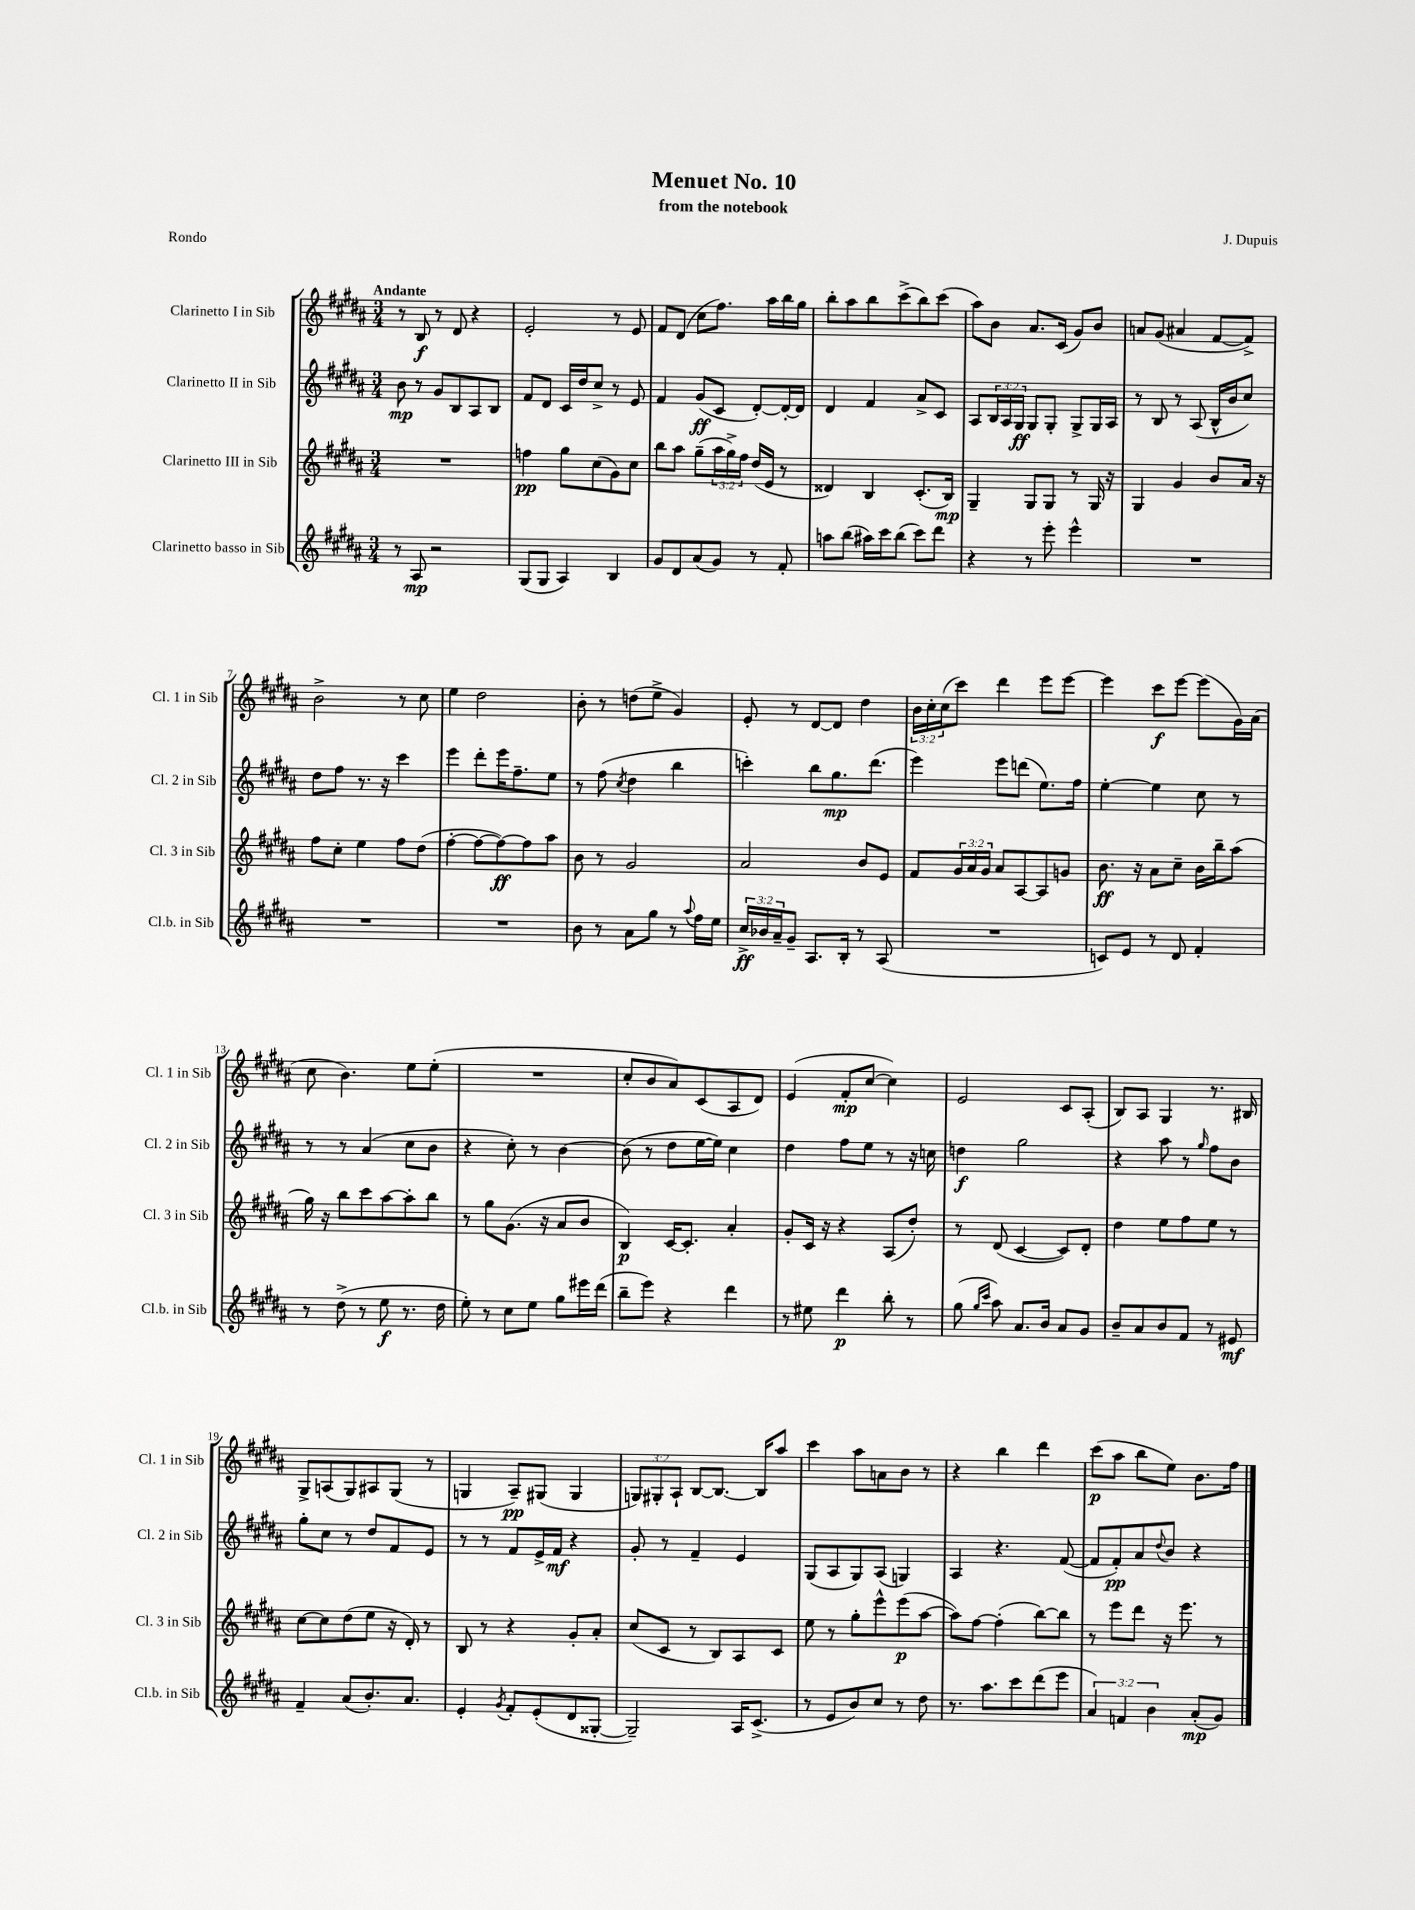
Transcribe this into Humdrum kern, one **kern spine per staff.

**kern	**kern	**kern	**kern
*staff4	*staff3	*staff2	*staff1
*clefG2	*clefG2	*clefG2	*clefG2
*k[f#c#g#d#a#]	*k[f#c#g#d#a#]	*k[f#c#g#d#a#]	*k[f#c#g#d#a#]
*M3/4	*M3/4	*M3/4	*M3/4
8r	2.r	8b\	8r
8A#/	.	8r	8B/
2r	.	8g#/L	8r
.	.	8B/	8d#/
.	.	8A#/	4r
.	.	8B/J	.
=	=	=	=
(8G#/L	4ff\	8f#/L	2e'/
8G#/J	.	8d#/J	.
4A#/)	8gg#\L	16c#/LL	.
.	.	16dd#/J	.
.	(8cc#\	8cc#^/J	.
4B/	8g#\)	8r	8r
.	8cc#\J	8e/	8e/
=	=	=	=
8g#/L	8bb\L	4f#/	8f#/L
8d#/	8aa#\J	.	(8d#/J
(8a#/	(8gg#~\L	(8g#/L	8cc#\L
8g#/J)	24aa#\L	8c#/J	8.ff#\J)
.	24gg#^\)	.	.
.	24ff#\JJ	.	.
8r	(16dd#/LL	[8d#'/L)	.
.	16e/JJ	.	16aa#\LL
8f#'/	8r	16d#'/_L	16bb\
.	.	16d#/]JJ	16gg#\JJ
=	=	=	=
8aa\L	4d##/)	4d#/	8bb'\L
(8bb\J	.	.	8aa#\
16aa#\LL)	4B/	4f#/	8bb\
16ccc#\J	.	.	.
(8bb\J	.	.	(8ccc#^\
8ccc#\L)	(8.c#'/L	8a#^/L	8bb\)
8ddd#\J	.	8c#/J	(8ccc#\J
.	16B/Jk)	.	.
=	=	=	=
4r	4G#~/	8A#/L	8aa#\L)
.	.	24B/L	8b\J
.	.	24A#/	.
.	.	24G#/JJ	.
8r	8G#/L	8G#/L	8.a#/L
8eee'\	8G#/J	8G#'/J	.
.	.	.	(16c#/Jk
4eee^^\	8r	8G#^/L	8g#/L)
.	16G#/	16G#/L	8b/J
.	16r	16A#/JJ	.
=	=	=	=
2.r	4G#/	8r	8a/L
.	.	8B/	(8g#/J
.	4g#/	8r	4a#/
.	.	(8A#/	.
.	8b/L	16B^^/LL	[8f#/L
.	.	16b/J	.
.	16a#/Jk	8cc#/J)	8f#^/]J)
.	16r	.	.
=	=	=	=
2.r	8ff#\L	8dd#\L	2b^\
.	8cc#'\J	8ff#\J	.
.	4ee\	8.r	.
.	.	16r	.
.	8ff#\L	4ccc#\	8r
.	(8dd#\J	.	8cc#\
=	=	=	=
2.r	[4ff#'\	4eee\	4ee\
.	8ff#\_L	8ddd#'\L	2dd#\
.	8ff#\_)	16eee\K	.
.	.	8.ff#~\	.
.	8ff#\]	.	.
.	8aa#\J	8ee\J	.
=	=	=	=
8b\	8b\	8r	8b'\
8r	8r	(8ff#\	8r
.	.	8qcc#/	.
8a#\L	2g#/	4dd#\	(8dd\L
8gg#\J	.	.	8ee^\J
8r	.	4bb\	4g#/)
8qqaa#/	.	.	.
16ff#\LL	.	.	.
16ee\JJ	.	.	.
=	=	=	=
24cc#^/LL	2a#/	4ccc'\)	8e'/
24b-/	.	.	.
24a#~/J	.	.	.
8g#~/J	.	.	8r
8.A#/L	.	8bb\L	[8d#/L
.	.	8.gg#\	8d#/]J
16B'/Jk	.	.	.
8r	8b/L	.	4dd#\
.	.	(8.ddd#\J	.
(8A#/	8e/J	.	.
=	=	=	=
2.r	8f#/L	4eee\)	24b\LL
.	.	.	24cc#'\
.	.	.	(24cc#\J
.	24g#/L	.	8ccc#\J)
.	24a#/	.	.
.	24g#/JJ	.	.
.	8a#/L	8eee\L	4ddd#\
.	[8A#/	(8ddd\J	.
.	8A#/]	8.ee\L)	8eee\L
.	8g/J	.	[8eee\J
.	.	16ff#\Jk	.
=	=	=	=
8c/L)	8.b\	[4ee'\	4eee\]
8e/J	.	.	.
.	16r	.	.
8r	8a#\L	4ee\]	8ccc#\L
8d#/	8cc#~\J	.	[8eee\J
4f#'/	16b\LL	8cc#\	(8eee\]L
.	16bb~\J	.	.
.	(8aa#\J	8r	16g#\L)
.	.	.	(16a#\JJ
=	=	=	=
8r	16gg#\)	8r	8cc#\
.	16r	.	.
(8dd#^\	8bb\L	8r	4.b\)
8r	8ccc#\	(4a#/	.
8ee\	[8aa#\	.	.
8.r	8aa#'\]	8cc#\L	8ee\L
.	8bb\J	8b\J	(8ee'\J
16dd#\	.	.	.
=	=	=	=
8ee'\)	8r	4r	2.r
8r	8gg#\L	.	.
8cc#\L	(8.g#\J	8cc#'\)	.
8ee\J	.	8r	.
.	16r	.	.
8gg#\L	8a#/L	[4b\	.
16eee#\L	8b/J	.	.
(16ddd#\JJ	.	.	.
=	=	=	=
8bb~\L	4B/)	(8b\]	8cc#'/L
8eee\J)	.	8r	8b/
4r	[16c#/LK	8dd#\L	8a#/)
.	8.c#'/]J	.	.
.	.	[16ee\L	(8c#/
.	.	16ee\]JJ)	.
4ddd#\	4a#'/	4cc#\	8A#/
.	.	.	8d#/J)
=	=	=	=
8r	8g#'/L	4dd#\	(4e/
8ee#\	16c#/Jk	.	.
.	16r	.	.
4ddd#\	4r	8ff#\L	8f#'/L
.	.	8ee\J	[8cc#/J
8bb'\	(8A#/L	8r	4cc#\])
8r	8dd#'/J)	16r	.
.	.	16cc\	.
=	=	=	=
(8gg#\	8r	4dd\	2e/
16qqgg#/LL	.	.	.
16qqccc#/JJ	.	.	.
8aa#\)	(8d#/	.	.
8.a#/L	[4c#/	2gg#\	.
16b/Jk	.	.	.
8a#/L	8c#/]L)	.	8c#/L
8g#/J	8d#'/J	.	(8A#'/J
=	=	=	=
8b~/L	4dd#\	4r	8B/L)
8a#/	.	.	8A#/J
8b/	8ee\L	8aa#\	4G#/
8f#/J	8ff#\	8r	.
.	.	16qqgg#/	.
8r	8ee\J	8ff#\L	8.r
8e#/	8r	8b\J	.
.	.	.	16B#/
=	=	=	=
4f#~/	[8cc#\L	8gg#'\L	8G#^/L
.	8cc#\]	8cc#\J	(8A/
(8a#/L	(8dd#\	8r	8G#/)
8.b'/)	8ee\J	8dd#/L	8A#/
.	16r	8f#/	(8G#/J
8.a#/J	16d#'/)	.	.
.	8r	8e/J	8r
=	=	=	=
4e'/	8B/	8r	4G/
.	8r	8r	.
8qg#/	.	.	.
8f#'/L	4r	8f#/L	8A#~/L)
(8e'/	.	16e^/L	(8G#/J
.	.	16f#/JJ	.
8d#/	8g#'/L	4r	4G#/
[8G##'/J	8a#'/J	.	.
=	=	=	=
2G##~/])	(8cc#/L	8g#'/	12G/L)
.	.	.	12G#'/
.	8c#/J	8r	.
.	.	.	12A#`/J
.	8r	4f#~/	[8B/L
.	8B/L)	.	8.B/_J
16A#/LK	8A#/	4e/	.
(8.c#^/J	.	.	16B/]LK
.	8c#/J	.	8aa#/J
=	=	=	=
8r	8ee\	(8G#/L	4ccc#\
8e/L	8r	8A#/	.
8b/)	8gg#'\L	8G#/)	8aa#\L
8cc#/J	8eee^^\	(8A#/J	8a\
8r	(8eee\	4G/)	8b\J
8dd#\	[8aa#\J	.	8r
=	=	=	=
8.r	8aa#\]L)	4A#/	4r
.	[8ff#\J	.	.
8.aa#\L	.	.	.
.	(4ff#'\]	4.r	4bb\
8ccc#\	.	.	.
(8ddd#\	[8bb\L)	.	4ddd#\
8eee\J	8bb\]J	([8f#/	.
=	=	=	=
6a#/)	8r	8f#/]L	(8ccc#\L
.	8eee\L	8f#'/)	8aa#\J
6f/	.	.	.
.	8ddd#\J	8a#/	8bb\L
6b\	.	.	.
.	.	8qqdd#/	.
.	16r	8b/J	8ee\J)
.	8.eee\	.	.
(8a#'/L	.	4r	8.b\L
8g#/J)	8r	.	.
.	.	.	16ff#\Jk
==	==	==	==
*-	*-	*-	*-
